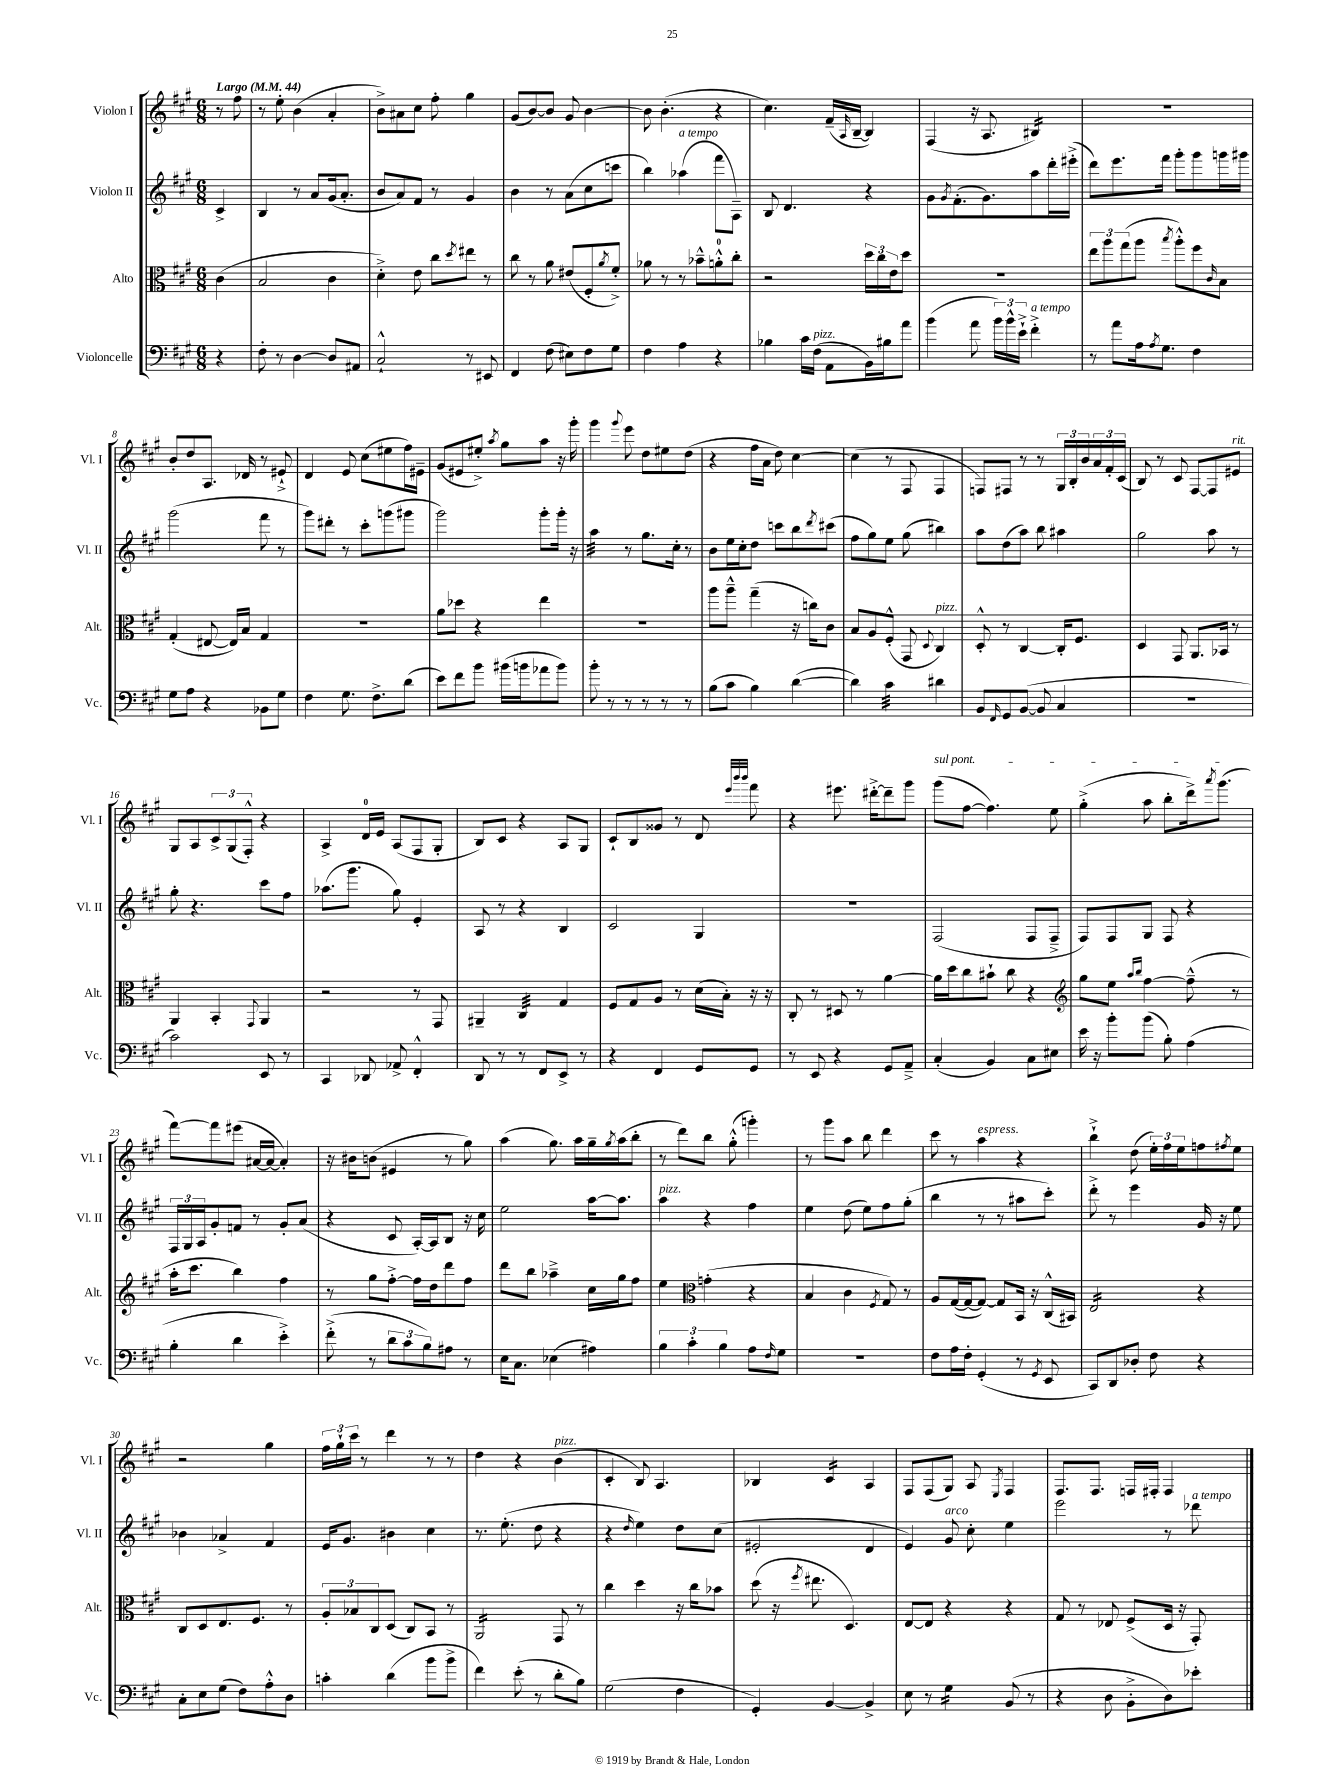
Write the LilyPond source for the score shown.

<<
\new StaffGroup <<
\new Staff = "s0" \with { instrumentName = "Violon I" shortInstrumentName = "Vl. I" } {
    \clef treble \key a \major \numericTimeSignature \time 6/8 \partial 4 \tempo "Largo" 4 = 44
    r8 fis''8 |
    r8 e''8-. b'4( a'4-. |
    b'8->) ais'8 cis''8 fis''8-. gis''4 |
    gis'8( b'8~) b'8 gis'8 b'4~ |
    b'8 b'4.-.( r4 |
    cis''4.) fis'16--( \grace { a16 } b16~-- b4) |
    fis4( r16 a8. bis4:16) |
    R2. |
    b'8-. d''8 a8. des'16 r8 eis'8-!-> |
    d'4 e'8 cis''8( eis''8 fis''16) eis'16-- |
    gis'8( eis'8 eis''8-.->) \acciaccatura { a''8 } gis''8 a''8 r16 gis'''16-. |
    gis'''4 \appoggiatura { gis'''8 } e'''8 d''8 eis''8 d''8( |
    r4 fis''16 a'16 d''8) cis''4~ |
    cis''4( r8 fis8 fis4 |
    f8) fis8 r8 r8 \tuplet 3/2 { gis16 b16-. b'16 } \tuplet 3/2 { a'16 fis'16-. cis'16( } |
    b8) r8 cis'8 fis8~ fis8 eis'8^\markup { \italic "rit." } |
    gis8 a8 \tuplet 3/2 { cis'8-> gis8( fis8-.-^) } r4 |
    a4-> d'16-0 e'16 a8( fis8 gis8-. |
    b8) cis'8 r4 a8 gis8 |
    cis'8-! b8 gisis'8 r8 d'8 \grace { e'''32 b'''32 b'''32 } fis'''8 |
    r4 eis'''8. dis'''16~-.-> dis'''8-- gis'''8 |
    \once \override TextSpanner.bound-details.left.text = \markup { \italic "sul pont." } gis'''8\startTextSpan( fis''8~ fis''4.) e''8 |
    gis''4-.->( a''8 b''8-. d'''16->) \acciaccatura { a'''8 } gis'''8.\stopTextSpan( |
    fis'''8~) fis'''8 eis'''8( ais'16~ ais'16~ ais'4-.) |
    r16 bis'16 b'8( eis'4 r8 gis''8) |
    a''4( gis''8.) a''16 gis''16-- \acciaccatura { gis''8 } a''16( b''8-. |
    r8 d'''8) b''8 gis''8-.-^( g'''4-.) |
    r8 gis'''8 a''8 b''8 d'''4 |
    cis'''8 r8 a''4^\markup { \italic "espress." } r4 |
    b''4-!-> d''8( \tuplet 3/2 { e''16-.) fis''16 e''16 } f''8 \acciaccatura { fis''8 } e''8 |
    r2 gis''4 |
    \tuplet 3/2 { fis''16 gis''16-! cis'''16 } r8 d'''4 r8 r8 |
    d''4 r4 b'4^\markup { \italic "pizz." }( |
    cis'4-. b8) a4. |
    bes4 cis'4:16 a4 |
    fis8 fis8( gis8) a8 \acciaccatura { e8 } fis4 |
    fis8. fis8. f16 fis16-. fis4 \bar "|." |
}
\new Staff = "s1" \with { instrumentName = "Violon II" shortInstrumentName = "Vl. II" } {
    \clef treble \key a \major \numericTimeSignature \time 6/8 \partial 4
    cis'4-> |
    b4 r8 a'8 gis'16( a'8.-. |
    b'8 a'8) fis'8 r8 gis'4 |
    b'4 r8 a'8( cis''8 c'''8 |
    b''4) aes''4^\markup { \italic "a tempo" }( fis'''8 a8--) |
    b8 d'4. r4 |
    gis'8 \acciaccatura { gis'8 } fis'8.-.( gis'8.) a''8 d'''16-. eis'''16-.->( |
    d'''8) e'''8. fis'''16 gis'''8-. gis'''8 g'''16 gis'''16 |
    gis'''2( fis'''8 r8 |
    gis'''8) dis'''8-. r8 cis'''8-. g'''8( gis'''8 |
    gis'''2) gis'''8-. gis'''16-. r16 |
    a''4:32 r8 gis''8. cis''16-. r8 |
    b'8 e''16 cis''16-. d''8 c'''8 b''8 \acciaccatura { d'''8 } cis'''8( |
    fis''8 gis''8) e''8 gis''8( bis''4) |
    a''8 d''8( a''8) b''8 ais''4 |
    gis''2 a''8 r8 |
    gis''8-. r4. cis'''8 fis''8 |
    aes''8.( gis'''8. gis''8) e'4-. |
    a8 r8 r4 b4 |
    cis'2 gis4 |
    R2. |
    fis2( fis8 fis8---> |
    fis8) fis8 gis8 fis8 r4 |
    \tuplet 3/2 { fis16 gis16 a16 } gis'8-. f'8 r8 gis'8-. a'8( |
    r4 cis'8 a16~-.) a16 b8 r16 cis''16 |
    e''2 a''16~ a''8. |
    a''4^\markup { \italic "pizz." } r4 fis''4 |
    e''4 d''8( e''8) fis''8 gis''8-.( |
    b''4 r8 r8 ais''8 cis'''8-.) |
    d'''8-.-> r8 e'''4 gis'16 r16 e''8 |
    bes'4 aes'4-> fis'4 |
    e'16 gis'8. bis'4 cis''4 |
    r8. e''8.-.( d''8 r4 |
    r4 \grace { d''16 } e''4) d''8 cis''8( |
    eis'2-. d'4 |
    e'4) gis'8^\markup { \italic "arco" } cis''8-. e''4 |
    e'''2 r8 des'''8^\markup { \italic "a tempo" } \bar "|." |
}
\new Staff = "s2" \with { instrumentName = "Alto" shortInstrumentName = "Alt." } {
    \clef alto \key a \major \numericTimeSignature \time 6/8 \partial 4
    cis'4( |
    b2 cis'4 |
    d'4-.->) e'8 cis''8 \acciaccatura { d''8 } eis''8 r8 |
    cis''8 r8 a'8 eis'8( fis8-. \acciaccatura { a'8 } fis'8-.->) |
    aes'8 r8 r8 bes'8---^ a'8-0-.-^ cis''8-. |
    r2 \tuplet 3/2 { d''16 cis''16 e'16 } d''8 |
    R2. |
    \tuplet 3/2 { e''8 a''8 gis''8( } a''8 \acciaccatura { b''8 } a''8-.-^) fis''8 \grace { cis'16 } b8 |
    gis4-.( eis8~ eis16) b16 gis4 |
    R2. |
    a'8 des''8 r4 e''4 |
    R2. |
    a''8 a''8---^ gis''4--( r16 c''16) cis'8 |
    b8 a8 fis8-.-^( gis,8 \appoggiatura { d8 } cis4^\markup { \italic "pizz." }) |
    d8-.-^ r8 cis4~ cis16-. fis8. |
    d4 gis,8 a,8. bes,16 r8 |
    a,4 b,4-. \appoggiatura { gis,8 } a,4 |
    r2 r8 gis,8 |
    ais,4-- cis4:32 gis4 |
    fis8 gis8 a8 r8 d'16( b16-.) r16 r16 |
    cis8-. r8 dis8 r8 a'4~ |
    a'16 d''16 cis''8 bis'8-! cis''8 r4 |
    \clef treble gis''8 e''8 \grace { a''16 b''16 } fis''4~ fis''8---^( r8 |
    a''16-. cis'''8. b''4) fis''4 |
    r8 gis''8 fis''8~-.-> fis''16 d''16 d'''8 fis''8 |
    d'''8 b''8 aes''4---> cis''16 gis''16 fis''8 |
    e''4 \clef alto g'4-.( r4 |
    b4 cis'4 \acciaccatura { fis8 } gis8) r8 |
    a8 gis16~( gis16~ gis8~) gis8 b,16 r16 cis16-^( bis,16) |
    e2:16 r4 |
    cis8 d8 e8. fis8. r8 |
    \tuplet 3/2 { a8-. bes8 cis8 } d8( cis8) b,8 r8 |
    a,2:16 gis,8 r8 |
    cis''4 d''4 r16 cis''16 bes'8 |
    d''8( r16 \acciaccatura { fis''8 } eis''8. d4.) |
    e8~ e8 r4 r4 |
    gis8 r8 ees8 fis8->( d16 r16 gis,8-.) \bar "|." |
}
\new Staff = "s3" \with { instrumentName = "Violoncelle" shortInstrumentName = "Vc." } {
    \clef bass \key a \major \numericTimeSignature \time 6/8 \partial 4
    r4 |
    fis8-. r8 d4~ d8 ais,8 |
    cis2-!-^ r8 eis,8 |
    fis,4 fis8( eis8) fis8 gis8 |
    fis4 a4 r4 |
    bes4 cis'16 fis16^\markup { \italic "pizz." }( a,8 b,16) bis16 a'8 |
    b'4( a'8 \tuplet 3/2 { b'16) b'16-^ e'16-!-> } fis'4-.->^\markup { \italic "a tempo" } |
    r8 a'8 a16 \acciaccatura { a8 } gis8. fis4 |
    gis8 a8 r4 bes,8 gis8 |
    fis4 gis8. fis8.-> d'8( |
    e'8) fis'8 b'8 bis'16( b'16 aes'8 b'8) |
    b'8-. r8 r8 r8 r8 r8 |
    b8( cis'8 b4) d'4~( |
    d'4) cis'4:32 dis'4 |
    b,8 \grace { fis,16 } gis,8 b,8~( b,8 cis4 |
    R2. |
    cis'2) e,8 r8 |
    cis,4 des,8 aes,8-> fis,4-.-^ |
    d,8 r8 r8 fis,8 e,8-> r8 |
    r4 fis,4 gis,8 gis,8 |
    r8 e,8 r4 gis,8 a,8---> |
    cis4-.( b,4) cis8 eis8 |
    e'16 r16 b'8-. b'8( b8-.) a4( |
    b4-. d'4 e'4-.->) |
    fis'8-.->( r8 \tuplet 3/2 { d'8 cis'8 b8) } ais8 r8 |
    e16 cis8. ees4( ais4) |
    \tuplet 3/2 { b4 cis'4-. b4 } a8 \grace { fis16 } gis8 |
    R2. |
    fis8 a16 fis16-. gis,4-.( r8 \acciaccatura { gis,8 } e,8 |
    cis,8) d,8 des8-. fis8 r4 |
    cis8-. e8 gis8( fis8) a8-.-^ d8 |
    c'4-. d'4( b'8 b'8-> |
    fis'4) e'8-.( r8 d'8-. b8) |
    gis2( fis4 |
    gis,4-.) b,4~ b,4-> |
    e8 r8 gis4:16 b,8( r8 |
    r4 d8 b,8-.-> d8) ees'8-. \bar "|." |
}
>>
>>
